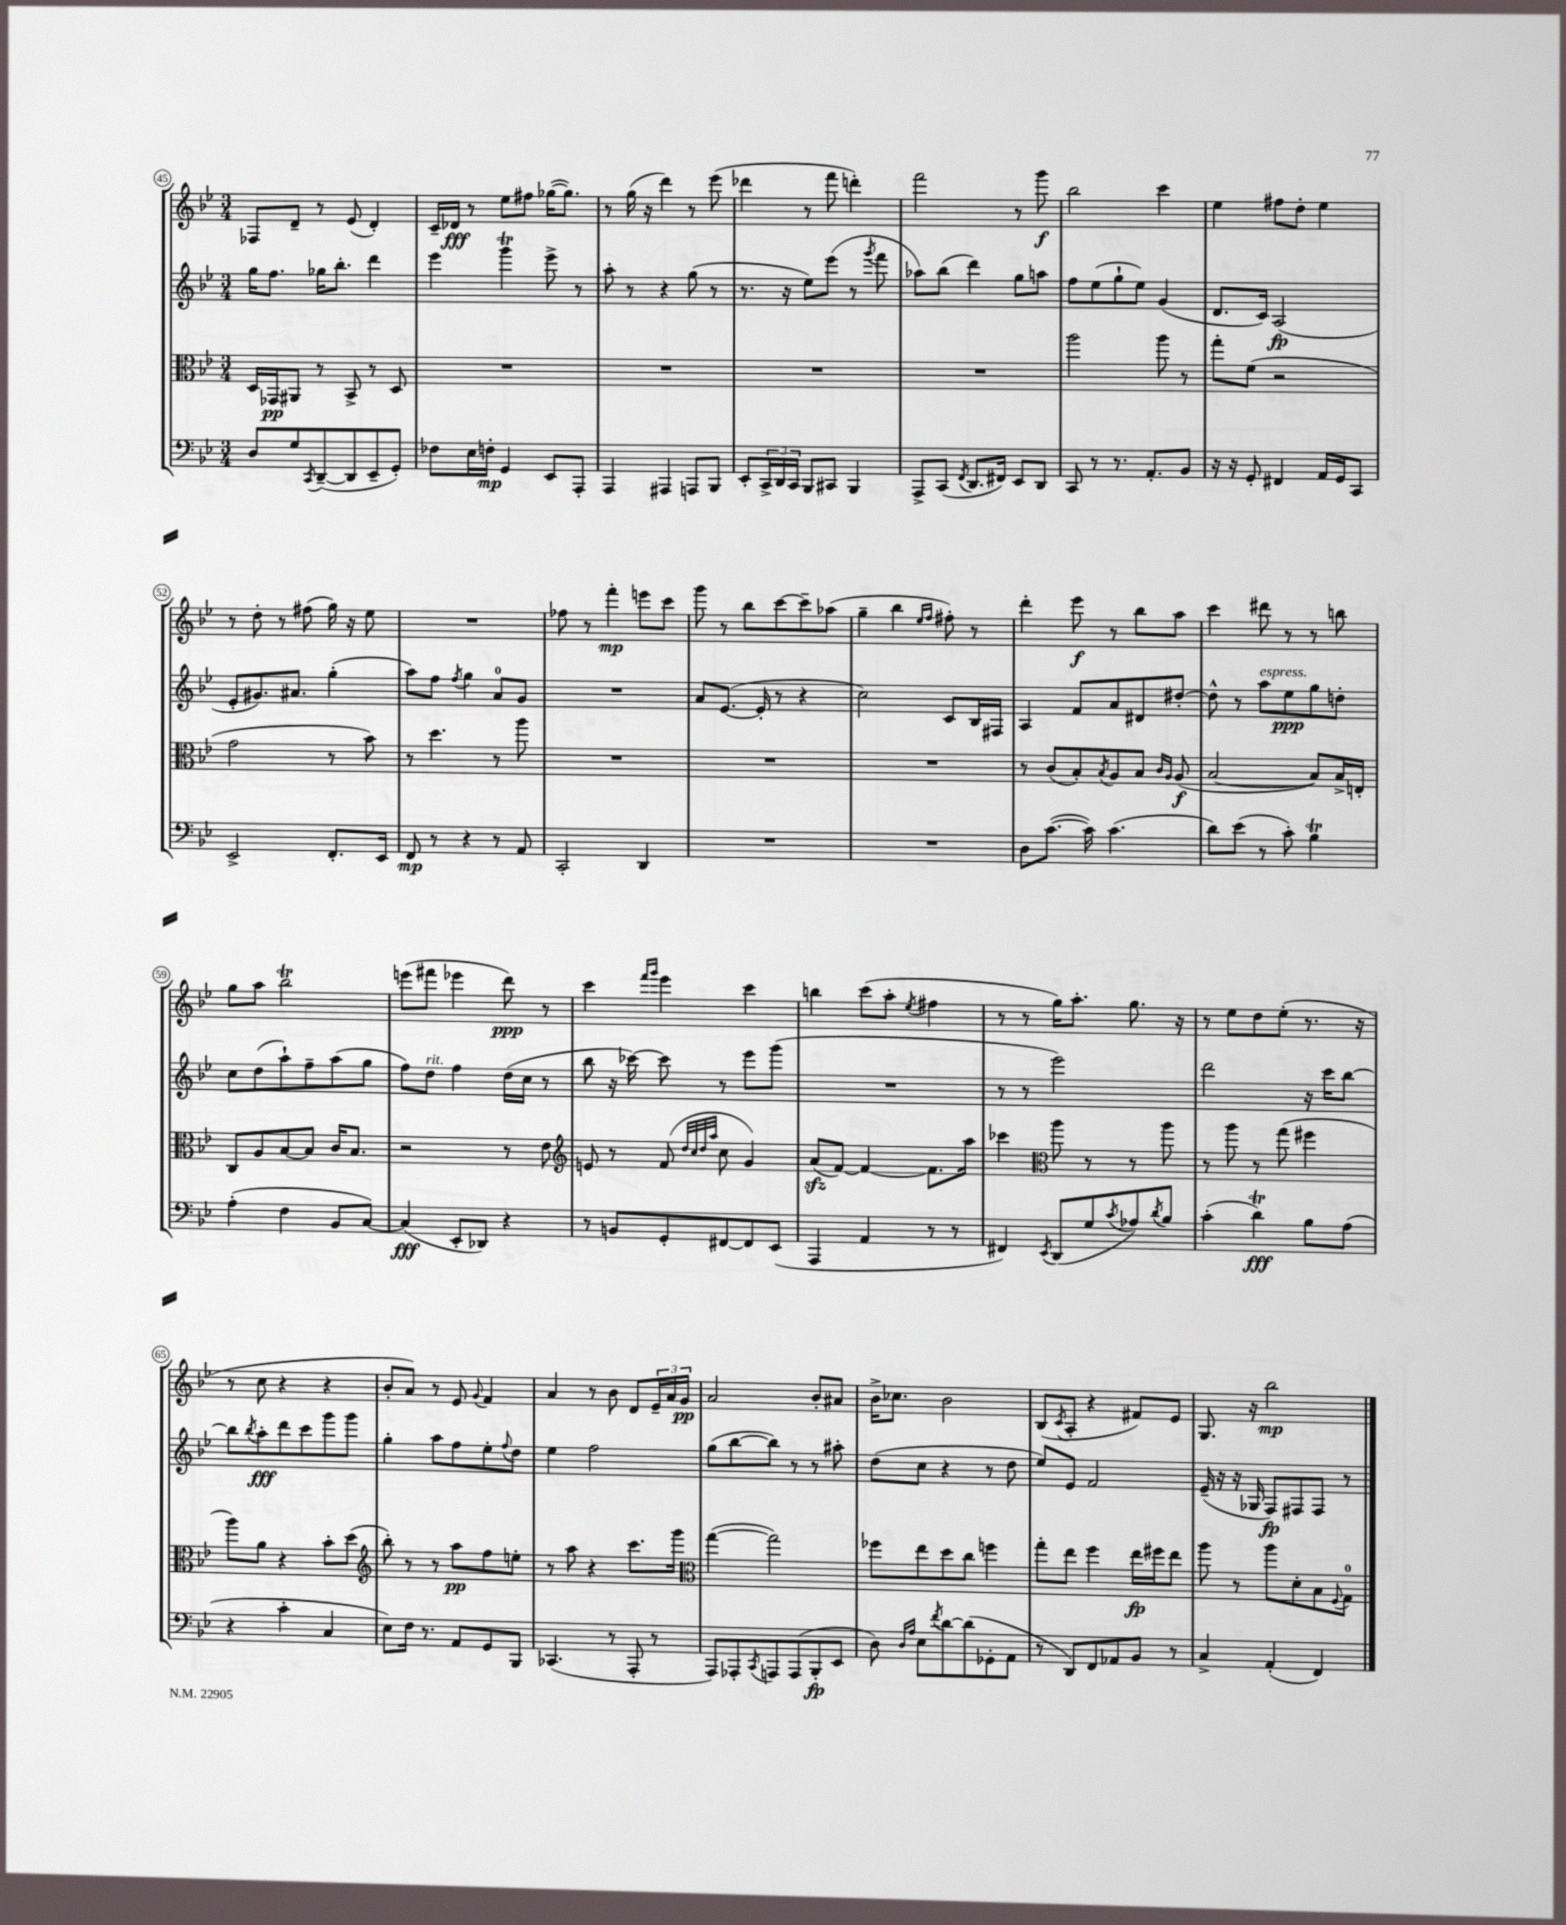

**kern	**kern	**kern	**kern
*staff4	*staff3	*staff2	*staff1
*clefF4	*clefC3	*clefG2	*clefG2
*k[b-e-]	*k[b-e-]	*k[b-e-]	*k[b-e-]
*M3/4	*M3/4	*M3/4	*M3/4
8D/L	16D/LL	16gg\LK	8F-/L
.	16GG-/J	8.ff\J	.
8G/	8AA#/J	.	8d~/J
8qCC/	.	.	.
([8DD~/	8r	16gg-\LK	8r
.	.	8.bb-'\J	.
8DD/]	8BB-^/	.	(8e-/
8EE-~/	8r	4ddd\	4d'/)
8GG'/J)	8D/	.	.
=	=	=	=
8F-\L	2.r	4eee-\	16c~/LL
.	.	.	16d-/JJ
16E-\L	.	.	8r
16F'\JJ	.	.	.
4GG/	.	4ggg\	8ee-\L
.	.	.	8ff#\J
8EE-/L	.	8eee-^\	([16gg-\LK
.	.	.	8.gg-\]J)
8AAA'/J	.	8r	.
=	=	=	=
4AAA/	2.r	8aa'\	8r
.	.	8r	(16gg\
.	.	.	16r
4AAA#/	.	4r	4ddd\)
8AAA/L	.	(8gg\	8r
8BBB-/J	.	8r	(8eee-\
=	=	=	=
8EE-'/L	2.r	8.r	4ddd-\
24CC^/L	.	.	.
24DD/	.	.	.
.	.	16r	.
24CC/JJ	.	.	.
8BBB-/L	.	8ee-\L)	8r
8CC#/J	.	(8eee-\J	8fff\
4BBB-/	.	8r	4ddd'\)
.	.	8qggg/	.
.	.	8fff\	.
=	=	=	=
8AAA^/L	2.r	8aa-\L)	2fff\
(8CC/J	.	(8bb-\J	.
8qFF/	.	.	.
8.DD/L	.	4ddd\)	.
16FF#/Jk)	.	.	.
8EE-/L	.	8gg\L	8r
8DD/J	.	8aa\J	8ggg\
=	=	=	=
8CC/	2aa\	8ff\L	2bb-\
8r	.	(8ee-\	.
8.r	.	8gg`\	.
.	.	8ee-\J)	.
8.AA'/L	.	.	.
.	8aa\	(4g/	4ccc\
8BB-/J	8r	.	.
=	=	=	=
16r	8gg'\L	8.d/L	4ee-\
16r	.	.	.
8GG'/	(8f\J	.	.
.	.	16c/Jk)	.
4FF#/	2r	(2A/	8ff#\L
.	.	.	8dd'\J
16AA/LL	.	.	4ee-\
16GG/J	.	.	.
8CC/J	.	.	.
=	=	=	=
2EE-^/	2g\	8e-'/L	8r
.	.	8.g#/)	8dd'\
.	.	.	8r
.	.	8.a#/J	.
.	.	.	(8ff#\
8.FF'/L	8r	(4gg'\	16gg\)
.	.	.	16r
.	8b-\)	.	8ee-\
16EE-/Jk	.	.	.
=	=	=	=
8FF/	8r	8aa\L)	2.r
8r	4.dd\	8ff\J	.
.	.	8qff/	.
4r	.	4gg\	.
8r	8r	8a/L	.
8AA/	8aa\	8g/J	.
=	=	=	=
2CC'/	2.r	2.r	8ff-\
.	.	.	8r
.	.	.	4fff'\
4DD/	.	.	8eee\L
.	.	.	8ccc\J
=	=	=	=
2.r	2.r	8a/L	8ggg\
.	.	([8.e-/J	8r
.	.	.	8bb-\L
.	.	16e-'/]	.
.	.	8r	[8ccc\
.	.	4r	8ccc~\]
.	.	.	(8aa-\J
=	=	=	=
2.r	2.r	2cc\)	4gg~\
.	.	.	4bb-\
.	.	.	16qqee-/LL
.	.	.	16qqff/JJ
.	.	8c/L	8ff#'\)
.	.	16B-/L	8r
.	.	16F#/JJ	.
=	=	=	=
8D\L	8r	4A/	4ddd'\
([8.c\J	(8c/L	.	.
.	8B-'/)	8f/L	8eee-\
16c\])	.	.	.
.	8qB-/	.	.
(4.c\	8A/	8a/	8r
.	8B-/J	8d#/	8bb-\L
.	16qqc/LL	.	.
.	16qqA/JJ	.	.
.	(8A/	[8dd#'/J	8aa\J
=	=	=	=
8d\L)	[2B-/	8dd#^^\]	4ccc\
(8e-\J	.	8r	.
8r	.	8aa\L	8ddd#\
8c'\)	.	8ee-\	8r
4B-\	8B-/]L)	8gg\	8r
.	16B-^/L	8dd'\J	8bb\
.	16E'/JJ	.	.
=	=	=	=
(4A'\	8C/L	8cc\L	8gg\L
.	8A/	(8dd\	8aa\J
4F\	[8B-/	8aa`\)	2bb-\
.	8B-/]J	8ff~\	.
8BB-/L	16c/LK	(8aa\	.
.	8.B-/J	.	.
[8C/J)	.	8gg\J	.
=	=	=	=
(4C/]	2r	8ff\L)	(8eee\L
.	.	8dd\J	8fff#\J
8EE-'/L	.	4ff\	4eee-\
8DD-/J)	.	.	.
4r	8r	(16dd\LL	8ddd\)
.	.	16cc\JJ	.
.	8e-\	8r	8r
=	=	=	=
*	*clefG2	*	*
8r	8e/	8bb-\	4ccc\
8BB/L	8r	16r	.
.	.	[16ccc-\)	.
.	.	.	16qqfff/LL
.	.	.	16qqggg/JJ
8GG'/	(8f/	8ccc-\]	4eee-\
.	32qqdd/LLL	.	.
.	32qqcc/	.	.
.	32qqdd/	.	.
.	32qqaa/JJJ	.	.
[8FF#/	8cc\	8r	.
8FF#/]	4g/)	8eee-\L	4ccc\
(8EE-/J	.	(8ggg\J	.
=	=	=	=
4AAA/	(8a/L	2.r	4bb\
.	[8f/J)	.	.
4AA/	4f/_	.	(8ccc\L
.	.	.	8aa'\J
.	.	.	8qee-/
8r	8.f\]L	.	4ff#\
8r	.	.	.
.	16aa\Jk	.	.
=	=	=	=
4FF#/)	4ccc-\	8r	8r
.	.	8r	8r
*	*clefC3	*	*
8qEE-/	.	.	.
(8DD/L	8aa\	2eee-\)	16gg\LK)
.	.	.	8.aa'\J
8G/	8r	.	.
8qc/	.	.	.
8A-/)	8r	.	8.gg\
8qd/	.	.	.
8B-/J	8aa\	.	.
.	.	.	16r
=	=	=	=
(4c'\	8r	2ddd\	8r
.	8aa\	.	8ee-\L
4d\)	8r	.	8dd\
.	(8gg\	.	(8ee-'\J
8B-\L	4ff#\	16r	8.r
.	.	16ccc\LK	.
(8A\J	.	[8bb-\J	.
.	.	.	16r
=	=	=	=
4r	8aa\L)	8bb-\]L	8r
.	.	8qbb-/	.
.	8a\J	8aa'\	8cc\
4c'\	4r	8ddd\	4r
.	.	8ccc\	.
4C/	8b-'\L	8ggg\	4r
.	(8dd\J	8ggg\J	.
=	=	=	=
*	*clefG2	*	*
8E-\L)	8bb-'\)	4gg'\	8b-'/L
16F\Jk	8r	.	8a/J)
8.r	.	.	.
.	8r	8aa\L	8r
8AA/L	8aa\L	8ff\	8e-/
.	.	.	8qqg/
8GG/	8ff\	8ee-'\	4f/
.	.	8qqff/	.
8BBB-/J	8ee'\J	8dd\J	.
=	=	=	=
(4.CC-/	8r	4ee-\	4a/
.	8aa\	.	.
.	4r	2ff\	8r
8r	.	.	8b-\
8AAA'/	8.ccc\L	.	8d/L
8r	.	.	24e-~/L
.	.	.	24a/
.	16ggg\Jk	.	.
.	.	.	24g/JJ
=	=	=	=
*	*clefC3	*	*
8AAA/L)	([4gg\	(8gg\L	2a/
8AAA-'/	.	[8bb-\	.
8qCC/	.	.	.
8AAA/	2gg\])	8bb-\]J)	.
(8AAA/	.	8r	.
8BBB-'/	.	8r	8b-'/L
8EE-/J	.	8aa#'\	8a#/J
=	=	=	=
8D\)	8ff-\L	(8dd\L	16b-^\LK
.	.	.	8.cc-\J
16qqD/LL	.	.	.
16qqA/JJ	.	.	.
8E-\L	8ee-\	8cc\J	.
8qf/	.	.	.
[8d\	8dd\	4r	2b-\
(8d\]	8cc\J	.	.
8GG-'\	4ff\	8r	.
8AA\J	.	8dd\	.
=	=	=	=
8r	8gg'\L	8ee-/L)	(8B-/L
.	.	.	8qc/
8DD/L)	8ee-\J	8e-/J	8A'/J
8FF/	4ff\	2f/	4r
8AA-/	.	.	.
8BB-/J	16ee-\LL	.	8f#/L)
.	16ff#\J	.	.
8r	8ee-\J	.	8e-/J
=	=	=	=
4C^/	8aa\	(16e-~/	8.G/
.	.	16r	.
.	8r	16r	.
.	.	16G-/	16r
(4AA'/	8aa\L	8F/L)	2bb-\
.	8d'\	8F#/	.
4FF/)	8B-\	8F#/J	.
.	8qqF/	.	.
.	8G\J	8r	.
==	==	==	==
*-	*-	*-	*-
